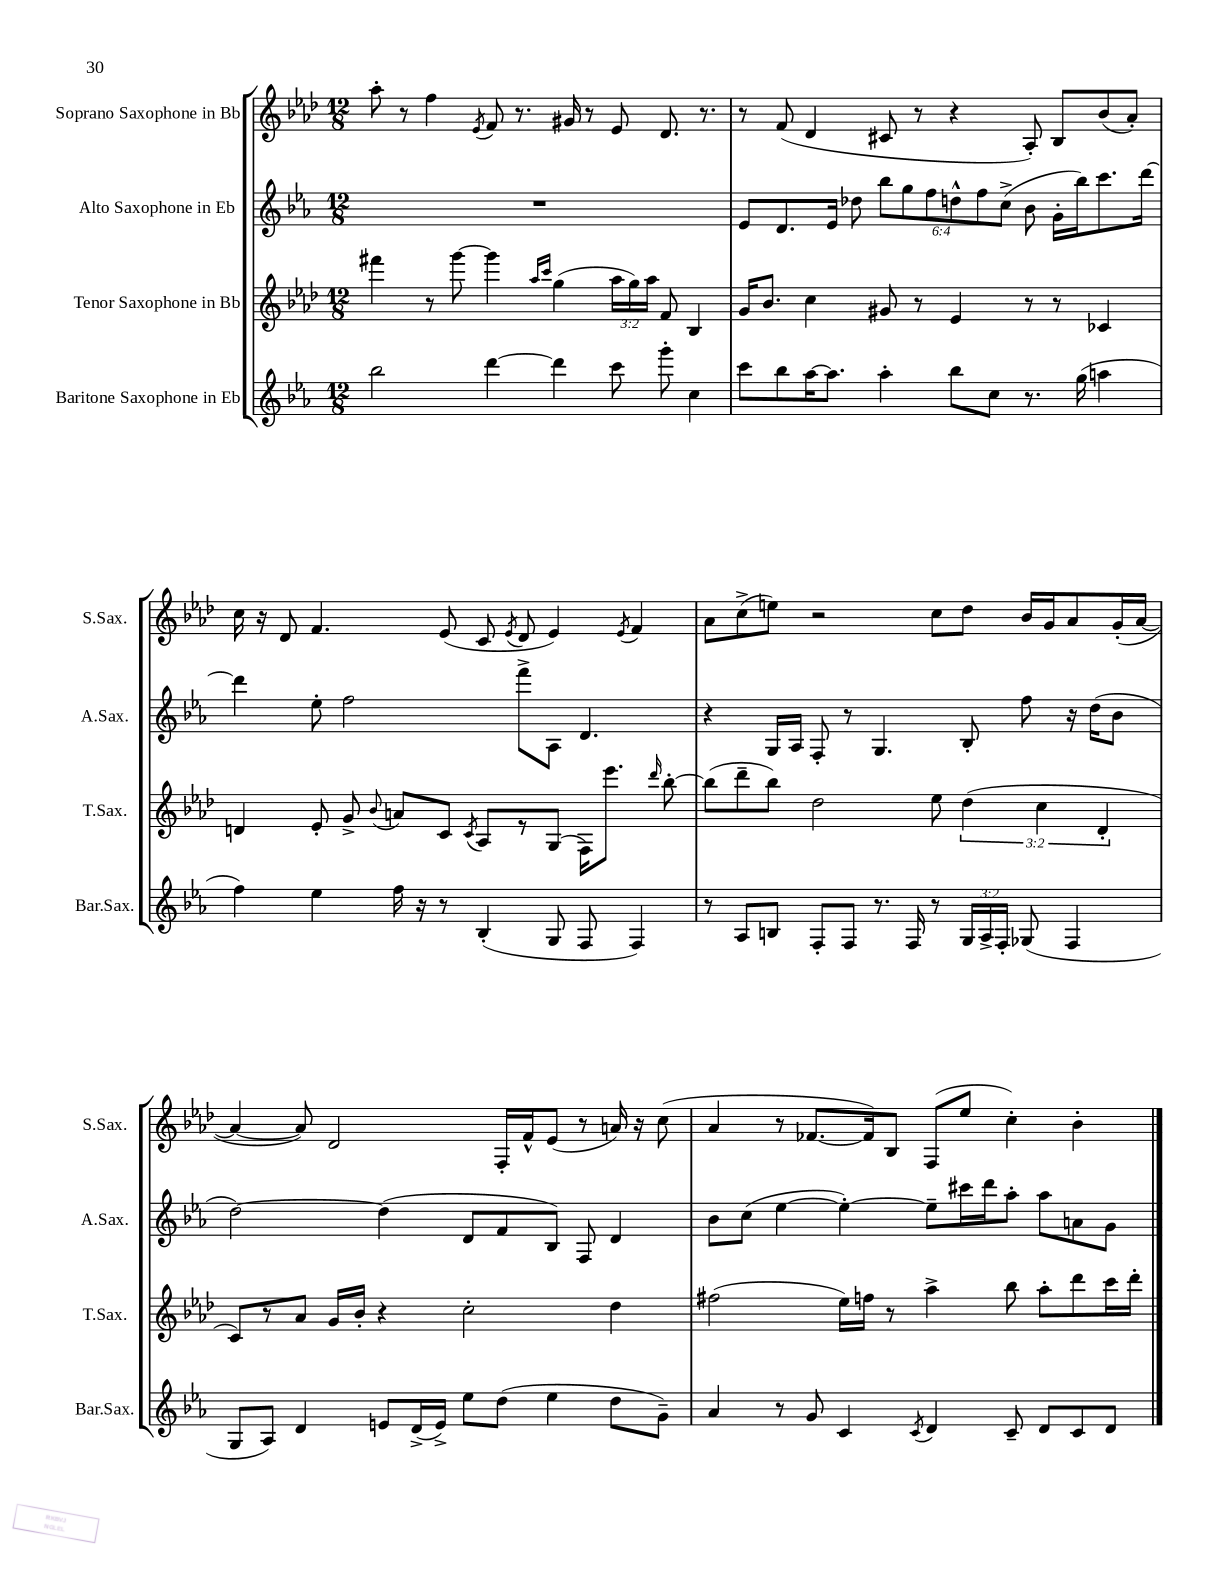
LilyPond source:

<<
\new StaffGroup <<
\new Staff = "s0" \with { instrumentName = "Soprano Saxophone in Bb" shortInstrumentName = "S.Sax." } {
    \clef treble \key aes \major \numericTimeSignature \time 12/8
    \autoBeamOff aes''8-. r8 f''4 \acciaccatura { ees'8 } f'8 r8. gis'16 r8 ees'8 des'8. r8. |
    r8 f'8( des'4 cis'8 r8 r4 aes8-.) bes8[ bes'8( aes'8]-.) |
    c''16 r16 des'8 f'4. ees'8( c'8 \acciaccatura { ees'8 } des'8 ees'4) \acciaccatura { ees'8 } f'4 |
    aes'8[ c''8->( e''8]) r2 c''8[ des''8] bes'16[ g'16 aes'8 g'16-.( aes'16]~ |
    aes'4~ aes'8) des'2 f16[-. f'16-^ ees'8]( r8 a'16) r16 c''8( |
    aes'4 r8 fes'8.[~ fes'16) bes8] f8[( ees''8] c''4-.) bes'4-. \bar "|." |
}
\new Staff = "s1" \with { instrumentName = "Alto Saxophone in Eb" shortInstrumentName = "A.Sax." } {
    \clef treble \key ees \major \numericTimeSignature \time 12/8 \override Staff.TupletNumber.text = #tuplet-number::calc-fraction-text
    \autoBeamOff R1. |
    ees'8[ d'8. ees'16] des''8 \tuplet 6/4 { bes''8[ g''8 f''8 d''8-^ f''8 c''8]->( } bes'8 g'16[-. bes''16) c'''8. d'''16]~ |
    d'''4 ees''8-. f''2 f'''8[-> aes8] d'4. |
    r4 g16[ aes16] f8-. r8 g4. bes8-. f''8 r16 d''16[( bes'8] |
    d''2~) d''4( d'8[ f'8 bes8]) f8 d'4 |
    bes'8[ c''8]( ees''4~ ees''4~-.) ees''8[-- cis'''16 d'''16 aes''8]-. aes''8[ a'8 g'8] \bar "|." |
}
\new Staff = "s2" \with { instrumentName = "Tenor Saxophone in Bb" shortInstrumentName = "T.Sax." } {
    \clef treble \key aes \major \numericTimeSignature \time 12/8 \override Staff.TupletNumber.text = #tuplet-number::calc-fraction-text
    \autoBeamOff fis'''4 r8 g'''8~ g'''4 \grace { aes''16[ c'''16] } g''4( \tuplet 3/2 { aes''16[ g''16) aes''16] } f'8 bes4 |
    g'16[ bes'8.] c''4 gis'8 r8 ees'4 r8 r8 ces'4 |
    d'4 ees'8-. g'8-> \appoggiatura { bes'8 } a'8[ c'8] \acciaccatura { c'8 } aes8[ r8 g8]( f16[) ees'''8.] \grace { des'''16 } bes''8~-. |
    bes''8[( des'''8-- bes''8]) des''2 ees''8 \tuplet 3/2 { des''4( c''4 des'4-. } |
    c'8[) r8 aes'8] g'16[ bes'16]-. r4 c''2-. des''4 |
    fis''2( ees''16[) f''16] r8 aes''4-> bes''8 aes''8[-. des'''8 c'''16 des'''16]-. \bar "|." |
}
\new Staff = "s3" \with { instrumentName = "Baritone Saxophone in Eb" shortInstrumentName = "Bar.Sax." } {
    \clef treble \key ees \major \numericTimeSignature \time 12/8 \override Staff.TupletNumber.text = #tuplet-number::calc-fraction-text
    \autoBeamOff bes''2 d'''4~ d'''4 c'''8 g'''8-. c''4 |
    c'''8[ bes''8 aes''16~ aes''8.] aes''4-. bes''8[ c''8] r8. g''16( a''4 |
    f''4) ees''4 f''16 r16 r8 bes4-.( g8 f8 f4) |
    r8 aes8[ b8] f8[-. f8] r8. f16 r8 \tuplet 3/2 { g16[ aes16-> f16]-. } ges8( f4 |
    g8[ aes8]) d'4 e'8[ d'16->( e'16]->) ees''8[ d''8]( ees''4 d''8[ g'8]--) |
    aes'4 r8 g'8 c'4 \acciaccatura { c'8 } d'4 c'8-- d'8[ c'8 d'8] \bar "|." |
}
>>
>>
\layout { \context { \Score \remove "Bar_number_engraver" } }
